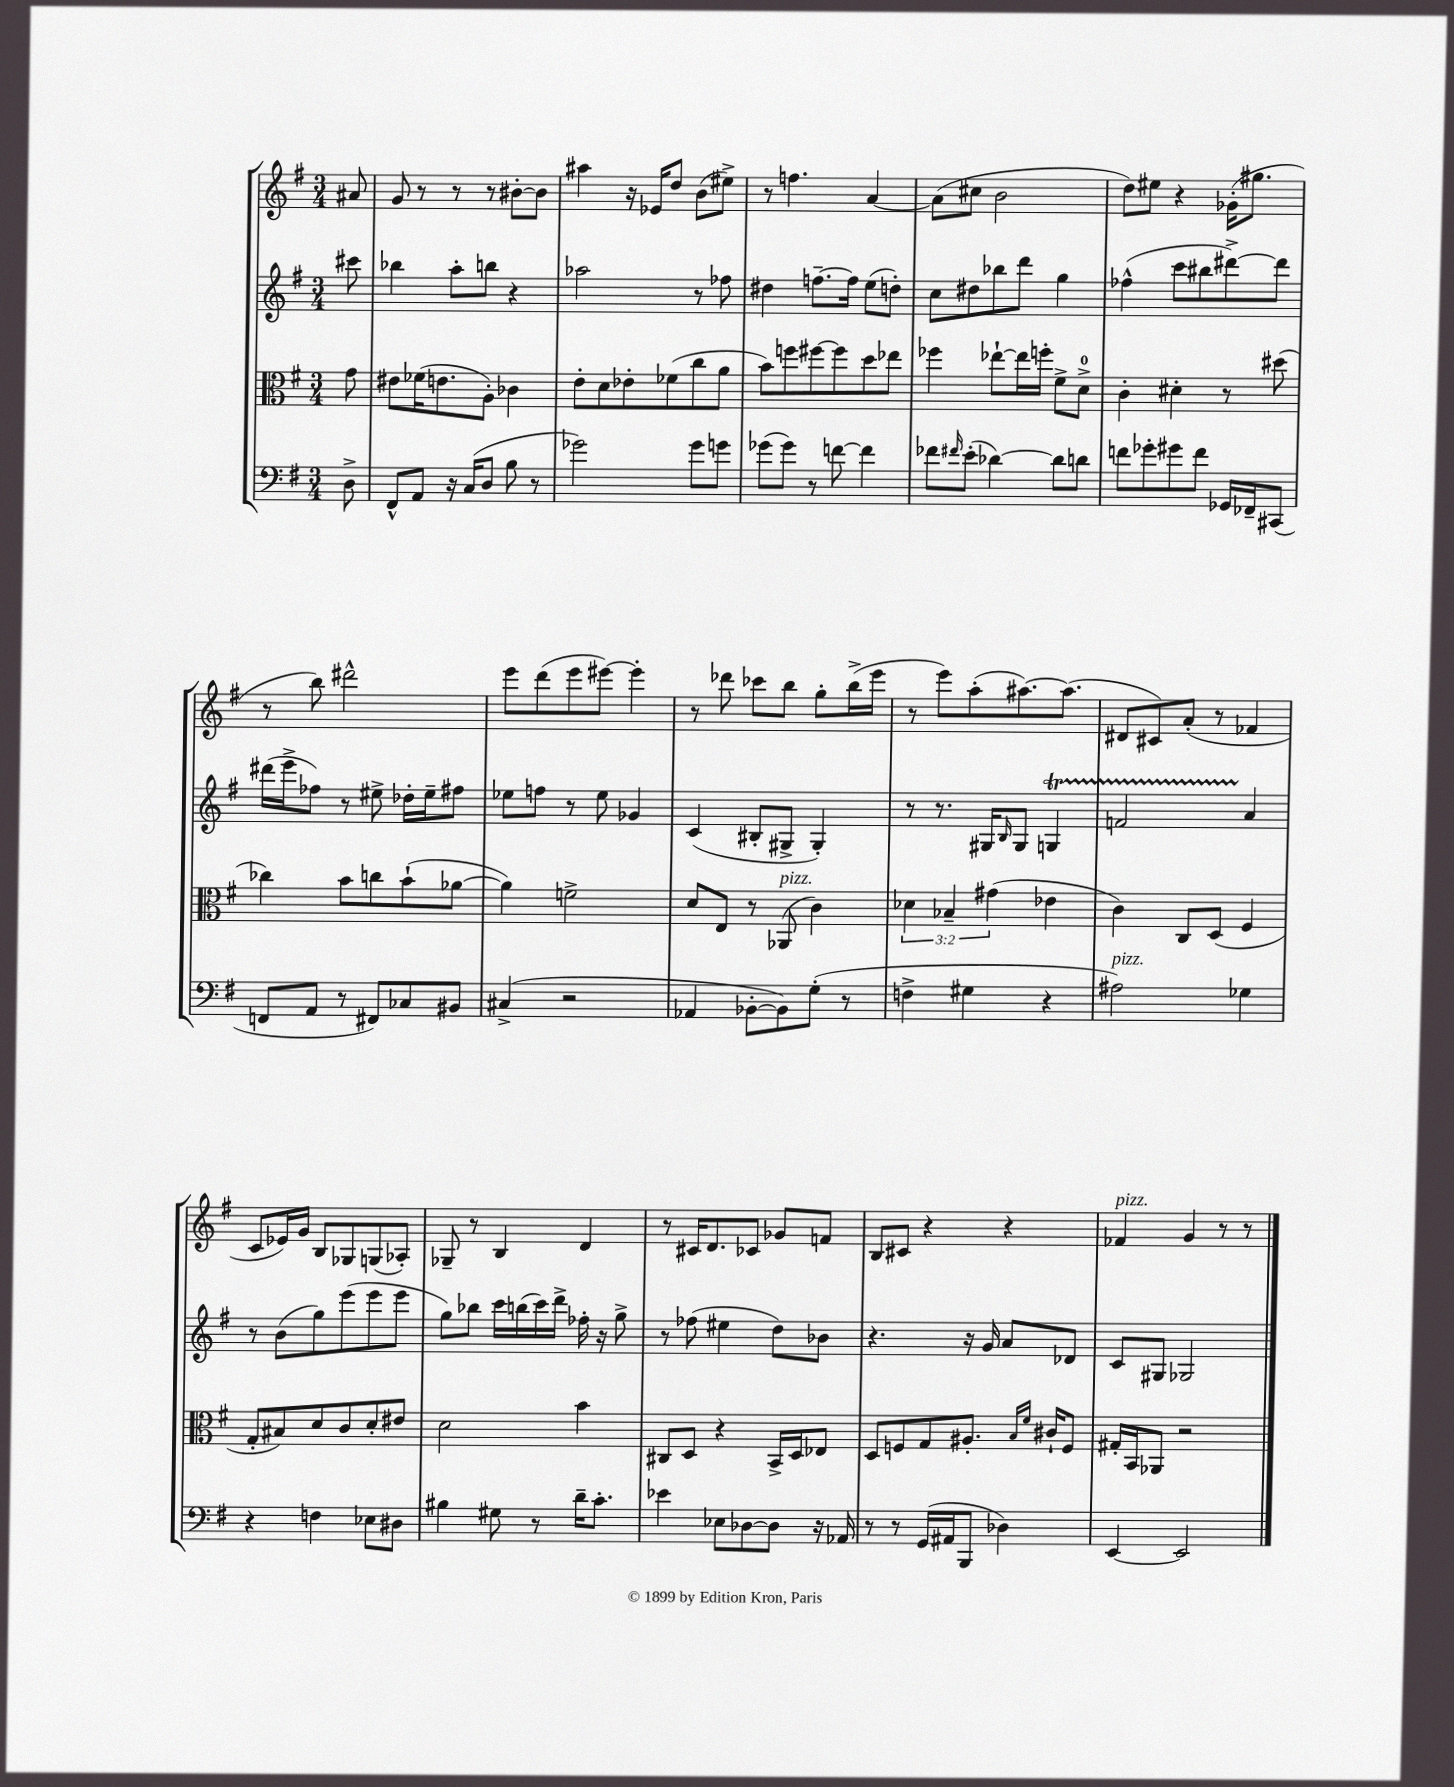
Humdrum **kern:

**kern	**kern	**kern	**kern
*staff4	*staff3	*staff2	*staff1
*clefF4	*clefC3	*clefG2	*clefG2
*k[f#]	*k[f#]	*k[f#]	*k[f#]
*M3/4	*M3/4	*M3/4	*M3/4
8D^\	8g\	8ccc#\	8a#/
=	=	=	=
8FF#^^/L	8e#\L	4bb-\	8g/
8AA/J	(16f-\K	.	8r
.	8.e\	.	.
16r	.	8aa'\L	8r
(16C/LK	.	.	.
8D/J	8A'\J)	8bb\J	8r
8B\	4c-\	4r	[8b#'\L
8r	.	.	8b#\]J
=	=	=	=
2g-\)	8e'\L	2aa-\	4aa#\
.	8d\	.	.
.	8e-'\	.	16r
.	.	.	16e-/LK
.	(8f-\	.	8dd/J
8g-\L	8cc\	8r	(8b\L
8g\J	8a\J	8ff-\	8ee#^\J)
=	=	=	=
(8g-\L	8b\L)	4dd#\	8r
8g-\J)	8ff\	.	4.ff\
8r	[8ff#\	[8.ff~\L	.
[8f\	8ff#\]	.	.
.	.	16ff\]Jk	.
4f\]	8dd\	(8ee\L	[4a/
.	8ee-\J	8dd'\J)	.
=	=	=	=
8f-\L	4ff-\	8cc\L	(8a\]L
16qqf#/	.	.	.
(8e'\J	.	8dd#\	8cc#\J
[4d-\)	[8ee-`\L	8bb-\	2b\
.	16ee-\]L	8ddd\J	.
.	16ff'\JJ	.	.
8d-\]L	8f#^\L	4gg\	.
8d\J	8d^\J	.	.
=	=	=	=
8f\L	4c'\	(4ff-^^\	8dd\L)
8g-'\	.	.	8ee#\J
8g#\	4d#'\	8ccc\L	4r
8f\J	.	8bb#\	.
16GG-/LL	8r	[8ddd#^\)	(16g-'\LK
16FF-~/J	.	.	8.gg#\J
(8CC#/J	(8dd#\	8ddd#\]J	.
=	=	=	=
8FF/L	4cc-\)	(16ddd#\LL	8r
.	.	16eee^\J	.
8AA/J	.	8ff-\J)	8bb\)
8r	8b\L	8r	2ddd#^^\
8FF#/L)	8cc\	8ee#^\	.
8C-/	(8b`\	16dd-'\LL	.
.	.	16ee#~\J	.
8BB#/J	[8a-\J	8ff#\J	.
=	=	=	=
(4C#^/	4a-\])	8ee-\L	8eee\L
.	.	8ff\J	(8ddd\
2r	2f^\	8r	8eee\
.	.	8ee-\	[8eee#\J)
.	.	4g-/	4eee#'\]
=	=	=	=
4AA-/	8d/L	(4c/	8r
.	8E/J	.	8ddd-\
[8BB-'\L	8r	8B#'/L	8ccc-\L
8BB-\])	(8AA-/	8G#^/J	8bb\J
(8G'\J	4c\)	4G#'/)	8gg'\L
8r	.	.	(16bb^\L
.	.	.	16eee\JJ
=	=	=	=
4F^\	6d-\	8r	8r
.	.	8.r	8eee\L)
.	6B-~/	.	.
4G#\	.	.	(8aa'\
.	.	16G#/LK	.
.	(6g#\	.	.
.	.	16qqB/	.
.	.	8G#/J	[8.aa#\)
4r	4e-\	4G/	.
.	.	.	(8.aa#\]J
=	=	=	=
2A#\)	4c\)	2f/	8d#/L
.	.	.	8c#/)
.	8C/L	.	(8a'/J
.	(8D/J	.	8r
4G-\	4F#/	4a/	4f-/
=	=	=	=
4r	8G'/L	8r	8c/L
.	8B#/)	(8b\L	16e-/L)
.	.	.	16g/JJ
4F\	8d/	8gg\)	8B/L
.	8c/	(8eee\	8G-/
8E-\L	8d'/	8eee\	(8G/
8D#\J	8e#/J	8eee\J	8A-'/J)
=	=	=	=
4B#\	2d\	8gg\L)	8G-~/
.	.	8bb-\J	8r
8G#\	.	16ccc\LL	4B/
.	.	(16bb\	.
8r	.	16ccc\)	.
.	.	16ddd^\JJ	.
16d~\LK	4b\	16ff-'\	4d/
8.c'\J	.	16r	.
.	.	8gg^\	.
=	=	=	=
4e-\	8C#/L	8r	8r
.	8D/J	(8ff-\	16c#/LK
.	.	.	8.d/
8E-\L	4r	4ee#\	.
[8D-\	.	.	8c-/J
8D-\]J	16BB^/LL	8dd\L)	8g-/L
.	16D/J	.	.
16r	8E-/J	8b-\J	8f/J
16AA-/	.	.	.
=	=	=	=
8r	8D/L	4.r	8B/L
8r	8F/	.	8c#/J
(16GG/LL	8G/	.	4r
16AA#/J	.	.	.
8BBB/J	8.A#'/J	16r	.
.	.	16g/	.
4D-\)	.	8a/L	4r
.	16qqB/LL	.	.
.	16qqf#/JJ	.	.
.	16c#`/LK	.	.
.	8F/J	8d-/J	.
=	=	=	=
[4EE/	16G#'/LL	8c/L	4f-/
.	16BB/J	.	.
.	8AA-/J	8G#/J	.
2EE/]	2r	2G-/	4g/
.	.	.	8r
.	.	.	8r
==	==	==	==
*-	*-	*-	*-
